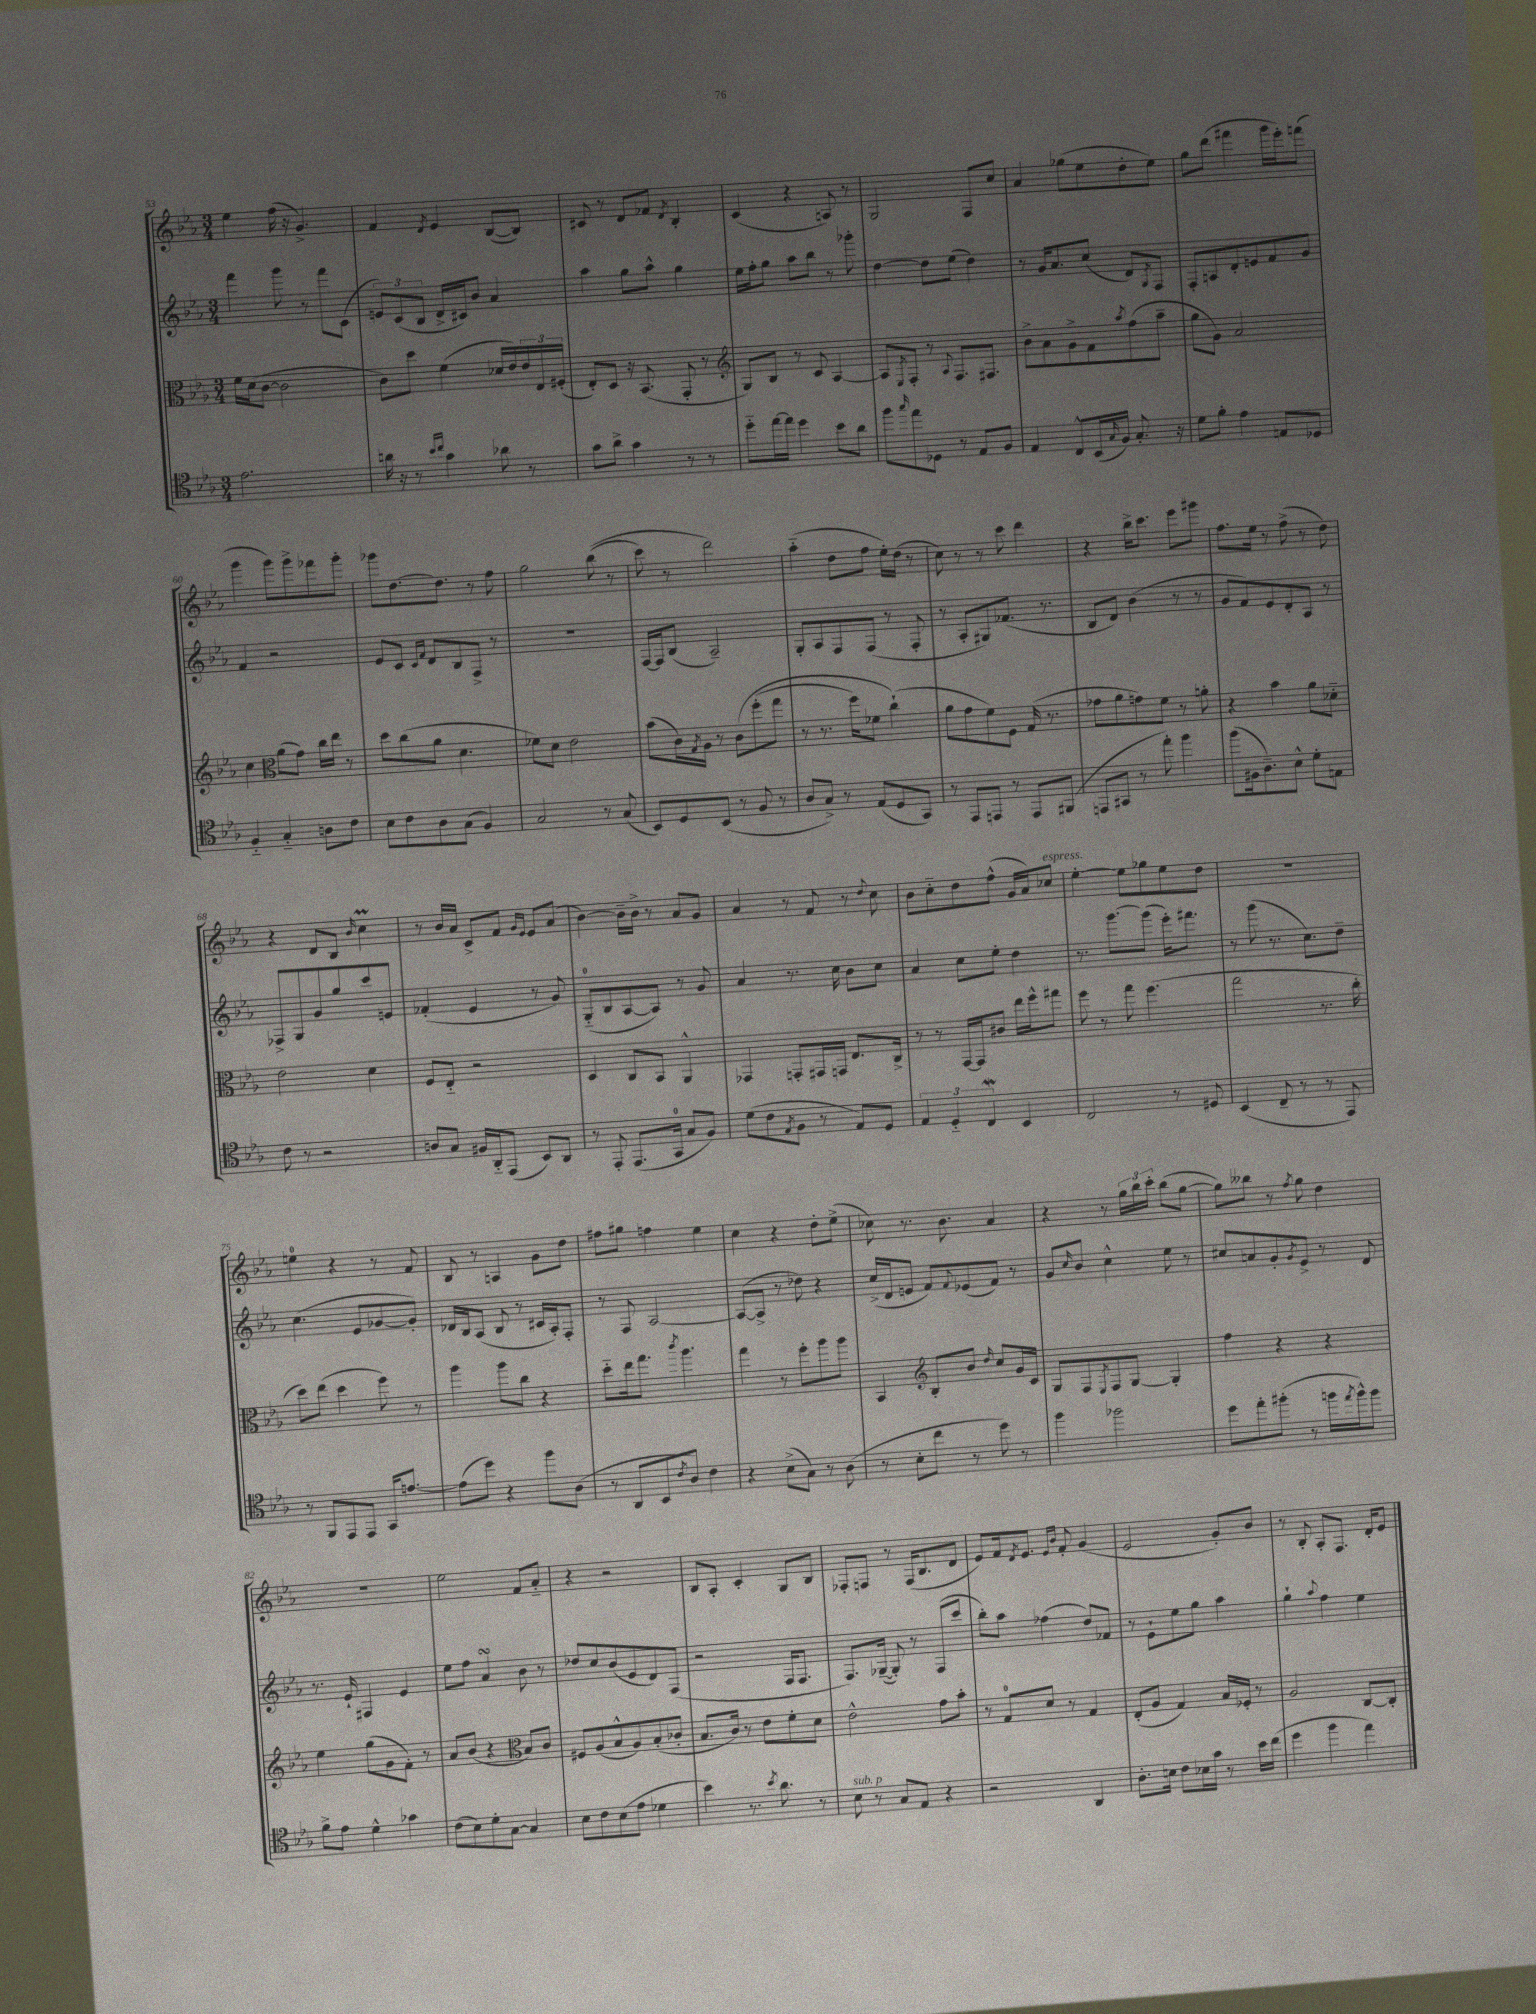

**kern	**kern	**kern	**kern
*part4	*part3	*part2	*part1
*staff4	*staff3	*staff2	*staff1
*clefC4	*clefC3	*clefG2	*clefG2
*k[b-e-a-]	*k[b-e-a-]	*k[b-e-a-]	*k[b-e-a-]
*M3/4	*M3/4	*M3/4	*M3/4
=53	=53	=53	=53
2.e-\	16f\LL	4fff\	4ee-\
.	(16d\J	.	.
.	[8c\J	.	.
.	2c\]	8ggg\	(16ff\
.	.	.	16r
.	.	8r	4.g^/)
.	.	8fff\L	.
.	.	(8c\J	.
=54	=54	=54	=54
16an\	8c\L)	12en/L)	4f/
16r	.	.	.
.	.	(12c/	.
8r	8dd\J	.	.
.	.	12B-/J	.
16qqb-/LL	.	.	.
16qqcc/JJ	.	.	8qd/
4g\	(4f\	16d^/LL	4e-/
.	.	16c#X/J)	.
.	.	8b-/J	.
8a-X\	16d-X/LL	4a-/	([8B-/L
.	16e-/)	.	.
8r	24e-/	.	8B-/J])
.	24E-/	.	.
.	(24F#X'/JJ	.	.
=55	=55	=55	=55
8g\L	8E-'/L)	4aa-\	8c#X/
8a-^\J	8D/J	.	8r
4g\	16r	8gg\L	8d/L
.	(8.BB-/	.	.
.	.	8aa-^^\J	8f-X/J
.	.	.	8qd/
8r	8GG'/	4gg\	4B-'/
8r	8r	.	.
=56	=56	=56	=56
*	*clefG2	*	*
8dd\L	8G/L)	16ee-\LL	(4c/
.	.	16ff'\J	.
[16ee-\L	8B-/J	8gg\J	.
16ee-\JJ]	.	.	.
4dd\	8r	8aa-\L	4r
.	8c/	8bb-\J	.
8b-\L	[4A-/	8r	8An/)
8a-\J	.	8ggg-X'\	8r
=57	=57	=57	=57
8ff\L	8A-/L]	[4dd\	2G/
16qqgg/	8qE-/	.	.
8ee-\	8F'/J	.	.
8D-X\J	8r	8dd\L]	.
.	8qqA-/	.	.
8r	8.F/L	(8ee-\J	.
8E-/L	.	4dd\)	8F/L
.	8.F#X/J	.	.
8F/J	.	.	8cc/J
=58	=58	=58	=58
4E-/	8b-^\L	8r	4a-/
.	8a-\	16g/KL	.
.	.	8.a-/	.
8C^^/L	8g^\	.	(8gg-X\L
(16BB-/L	8f\	(8cc/J	8ee-\
16qqG/	.	.	.
16F/JJ)	.	.	.
.	8qaa-/	.	.
8.G'/	(8ff\	8d/L)	8dd'\
.	.	8qG/	.
.	8aa-~\J	8F/J	8ee-\J)
16r	.	.	.
=59	=59	=59	=59
8d\L	8gg\L	8F'/L	8gg\L
8f'\J	8g\J)	8An/	(8ddd\J
4e-\	2a-/	8d'/	4fff#X\
.	.	8en/	.
8En/L	.	8f/	16ggg\LL
.	.	.	16eee-'\J)
8D-X/J	.	8g/J	(8fffn\J
!!LO:LB:g=z
=60	=60	=60	=60
4F/	4cc\	4f/	4ggg\
*	*clefC3	*	*
4G/	(8a-\L	2r	8ggg\L)
.	8g\J)	.	8ggg^\
8An\L	16cc\LL	.	8fff-X\
.	16ee-\JJ	.	.
8c\J	8r	.	8ggg'\J
=61	=61	=61	=61
8B-\L	8dd\L	8e-/L	8ggg-X\L
8c\	(8cc\	8c/J	[8.dd\
.	.	16qqc/LL	.
.	.	16qqf/JJ	.
8A-\	8a-\J	8d/L	.
.	.	.	8.dd\J]
(8G\J	4.d\	8B-/	.
4F/)	.	8F^/J	8r
.	.	8r	8ff\
=62	=62	=62	=62
2G/	8f-X\L)	2.r	2gg\
.	8d\J	.	.
.	2e-\	.	.
8r	.	.	((8bb-\
(8G/	.	.	8r
=63	=63	=63	=63
8BB-/L)	(8b-\L	[16F/LL	8ccc\)
.	.	16F/J]	.
8D/	16c\L)	(8B-/J	8r
.	8qG/	.	.
.	16A-\JJ	.	.
(8BB-/J	8r	2A-~/)	2ddd\)
8r	(8c\L	.	.
8F/	(8ff'\	.	.
8r	8gg\J	.	.
=64	=64	=64	=64
8A-/L	8r	8G'/L	(4aa-\
8G^/J)	8.r	8A-/	.
8r	.	8F/	8dd\L
.	16ff\KL)	.	.
(8E-/L	8f-X\J	(8F/J	8ff\J
8D/	(4cc`\)	8r	16ee-'\LL)
.	.	.	(16dd\JJ
8GG/J)	.	8F'/	8r
=65	=65	=65	=65
8r	8a-\L	8r	8cc\)
8EE-/L	8g\	8A-'/L	8r
8EEn/J	8f\)	8G#X/)	8r
8r	8F\J	(8.f-X/J	8ccc\
8EE/L	(16G/	.	4ddd\
.	8.r	8.r	.
(8FF#X/J	.	.	.
=66	=66	=66	=66
8EEn/L	8g-X\L	8B-/L	4r
8GG#X/J	8a-\	8d/J)	.
8r	8gn\)	(4b-\	16bb-^\KL
.	.	.	8.ccc\J
8ee-'\)	8f\J	.	.
4ff\	8r	8r	8eee-\L
.	8an'\	8r	8ggg#X\J
=67	=67	=67	=67
(8ff\L	4r	8g/L	8.ff\L
16F#X\k	.	8f/)	.
8.A-~\)	.	.	16ee-\Jk
.	4b-\	8e-/	8r
8B-^^\J	.	8d'/	(8ff^\
8d'\L	8a-\L	8A-/J	8r
8En\J	8d-X\J	8r	8dd\)
!!LO:LB:g=z
=68	=68	=68	=68
8c\	2e-\	8F-X^/L	4r
8r	.	8G/	.
2r	.	8g/	8d/L
.	.	8gg/	8B-/J
.	.	.	16qqb-/
.	4d\	8ccc/	4ccM\
.	.	8en/J	.
=69	=69	=69	=69
8An/L	8F/L	(4f-X'/	8r
8G/J	8E-/J	.	16b-/LL
.	.	.	16a-/JJ
16F#X/LL	2r	4e-/	8c^/L
16AA-/J	.	.	.
(8EE-/J	.	.	8f/J
.	.	.	16qqg/LL
.	.	.	16qqe-/JJ
8BB-/L)	.	8r	8e-/L
8AA-/J	.	8g/)	(8a-/J
=70	=70	=70	=70
8r	4D/	(8G/L	[4b-\)
8EE-'/	.	8B-/	.
(8.EE-/L	8C/L	[8A-/	16b-~\LL]
.	.	.	16b-^\JJ
.	8BB-/J	8A-/J])	8r
16GG/Jk	.	.	.
8G/L	4AA-^^/	8r	8a-/L
8F/J)	.	8g/	8g/J
=71	=71	=71	=71
(8d\L	4GG-X/	4a-/	4a-/
8c\	.	.	.
8qE-/	.	.	.
8F\J	8GGn'/L	8.r	8r
8r	16GG#X/L	.	8f/
.	16GGn/JJ	16cc\	.
8E-/L)	8.E-/L	8b-\L	8r
.	.	.	8qqdd/
8D/J	.	8cc\J	8cc\
.	16C^/Jk	.	.
=72	=72	=72	=72
6E-/	8r	4a-/	8b-\L
.	8r	.	8cc\
6D/	.	.	.
.	[16GG/LL	8cc\L	8dd\
.	16GG/J]	.	.
6CW/	.	.	.
.	8c#X/J	8ee-'\J	(8ff^^\J
4BB-/	16ee-\LL	4dd\	16g/LL
.	16ff^^\J	.	16a-/J)
!	!	!	!LO:TX:a:i:t=espress.
.	8gg#X\J	.	8cc-X/J
=73	=73	=73	=73
2C/	8ff\	8.r	[4ee-'\
.	8r	.	.
.	.	[8.ggg\L	.
.	8gg\	.	8ee-\L]
.	(4.ff\	(8ggg\J]	8gg-X\
8r	.	16eee-'\KL)	8ee-\
.	.	8.fff#X\J	.
8D#X/	.	.	8dd\J
=74	=74	=74	=74
(4BB-/	2gg\	8r	2.r
.	.	(8ggg\	.
8C~/	.	8.r	.
8r	.	.	.
.	.	8.cc\L)	.
8r	8.r	.	.
8EE-/)	.	8dd~\J	.
.	16cc'\	.	.
!!LO:LB:g=z
=75	=75	=75	=75
8r	8dd\L)	(4.cc\	4een\
8FF/L	(8ee-\J	.	.
8EE-/	4dd\	.	4r
8EE-/J	.	8e-/L	.
16GG/KL	8ff\)	[8g-X/	8r
[8.en/J	.	.	.
.	8r	8g-'/J])	8f/
=76	=76	=76	=76
(8e\L]	4aa-\	16d-X/LL	8B-/
.	.	16B-/J	.
8dd\J)	.	(8A-/J	8r
4r	8aa-\L	8B-/	4An/
.	8cc\J	8r	.
8ff\L	4r	16c#X/LL	8g\L
.	.	16A-'/J)	.
(8A-\J	.	8F'/J	8dd\J
=77	=77	=77	=77
8r	8dd\L	8r	8ff#X\L
8AA-/L	16ee-\k	8F/	8gg#X\J
.	8.gg\J	.	.
8BB-/	.	[2A-/	4ffn\
8qc/	8qccc/	.	.
8A-/J)	4.aa-\	.	.
4c\	.	.	4ee-\
=78	=78	=78	=78
4r	4gg\	(8A-/L_	4cc\
.	.	8A-^/J]	.
(8B-^\L	8r	8r	4r
8G\J)	8ff'\L	8dd-X\)	.
8r	8aa-\	4r	8dd'\L
(8A-\	8aa-\J	.	(8ee-^\J
=79	=79	=79	=79
8r	4BB-/	(16cc^/LL	8cc-X\)
.	.	16d/J	.
8B-'\L	.	8en/J	8.r
*	*clefG2	*	*
8cc\J	8B-'/L	8f/L)	.
.	.	.	8.b-\
.	.	8qqf/	.
8r	8b-/J	(8e-X/	.
.	16qqdd/	.	.
8dd\)	8cc/L	8f/J)	4a-/
8r	16g/L	8r	.
.	16c/JJ	.	.
=80	=80	=80	=80
4ff\	8G/L	8g/L	4r
.	.	16qqcc/	.
.	8F/	8b-/J	.
.	8qE-/	.	.
2ff-X\	8F/	4cc^^\	8r
.	[8G/J	.	24gg\LL
.	.	.	24bb-\
.	.	.	24ccc'\JJ
.	4G'/]	8ee-\	(8bb-\L
.	.	8r	[8gg\J
=81	=81	=81	=81
8dd\L	4ff\	8cc#X/L	8gg\L])
8ee-'\	.	8an/	8bb--X\J
(8ff#X'\J	4r	8g'/	8r
.	.	8qg/	8qff/
8r	.	8e-^/J	8gg\
16ffn\LL	4r	8r	4dd\
8qee-/	.	.	.
16ff^^\J)	.	.	.
8ff\J	.	8d/	.
!!LO:LB:g=z
=82	=82	=82	=82
8f^\L	4ee-\	8.r	2.r
8e-\J	.	.	.
.	.	16e-`/	.
4d^^\	(8gg\L	4F#X/	.
.	8g\	.	.
4g-X\	8f'\J)	4e-/	.
.	8r	.	.
=83	=83	=83	=83
(8c\L	8a-/L	8ee-\L	2ee-\
8B-\)	(8b-/J	8ff\J	.
8d'\	4r	4a-sSSs/	.
[8G\J	.	.	.
*	*clefC3	*	*
4G/]	8B-/L)	8b-\	8f/L
.	8c/J	8r	8a-/J
=84	=84	=84	=84
8B-\L	8F#X/L	8dd-X/L	4r
8c\	(8A-/	8cc/	.
(8B-\	8B-^^/	(8b-/	2r
8e-\J	8A-/)	8e-/	.
4d-X\	(8B-'/	8d/)	.
.	8c-X'/J	(8F/J	.
=85	=85	=85	=85
4b-\)	8.B-/L	2r	8B-/L
.	.	.	8A-'/J
.	16c/Jk)	.	.
8.r	8r	.	4c'/
.	8e-\L	.	.
8qb-/	.	.	.
8.a-\	.	.	.
.	8f'\	16F/KL	8G/L
.	.	8.F/J	.
8r	8d\J	.	8B-/J
=86	=86	=86	=86
!LO:TX:a:i:t=sub. p	!	!	!
8B-\	2e-^^\	8.F/L)	8F-X'/L
8r	.	.	8Fn/J
.	.	([16G-X~/Jk	.
8G/L	.	8G-'/])	8r
8E-/J	.	8r	(16F/KL
.	.	.	8.B-/
4r	8g\L	(8F/L	.
.	8b-'\J	8ccc/J	8d/J
=87	=87	=87	=87
2r	8r	8bb-'\L)	8e-/L)
.	8G/L	8aa-\J	16f/k
.	.	.	8qd/
.	.	.	8.e-/J
.	8d/J	(4ff-X\	.
.	.	.	16qqe-/LL
.	.	.	16qqb-/JJ
.	8r	.	8f'/
4AA-/	4G/	8dd/L)	(4g/
.	.	8f-X/J	.
=88	=88	=88	=88
8.A-'\L	(8E-'/L	8r	2e-/
.	8A-/J	8e-`\L	.
16Bn\Jk	.	.	.
8c\L	4G/)	8ee-\	.
16B-X\L	.	8gg\J	.
16g\JJ	.	.	.
8r	16B-/LL	4aa-\	8g'/L)
.	16F-X'/JJ	.	.
16b-\LL	8r	.	8b-/J
(16cc\JJ	.	.	.
=89	=89	=89	=89
4dd\	2A-/	4gg`\	8r
.	.	.	8B-'/
.	.	8qqaa-/	.
4ff\	.	4ff\	8A-'/L
.	.	.	8.F/J
4ee-\)	[8C/L	4ee-\	.
.	.	.	16d'/KL
.	8C'/J]	.	8e-/J
==	==	==	==
*-	*-	*-	*-
